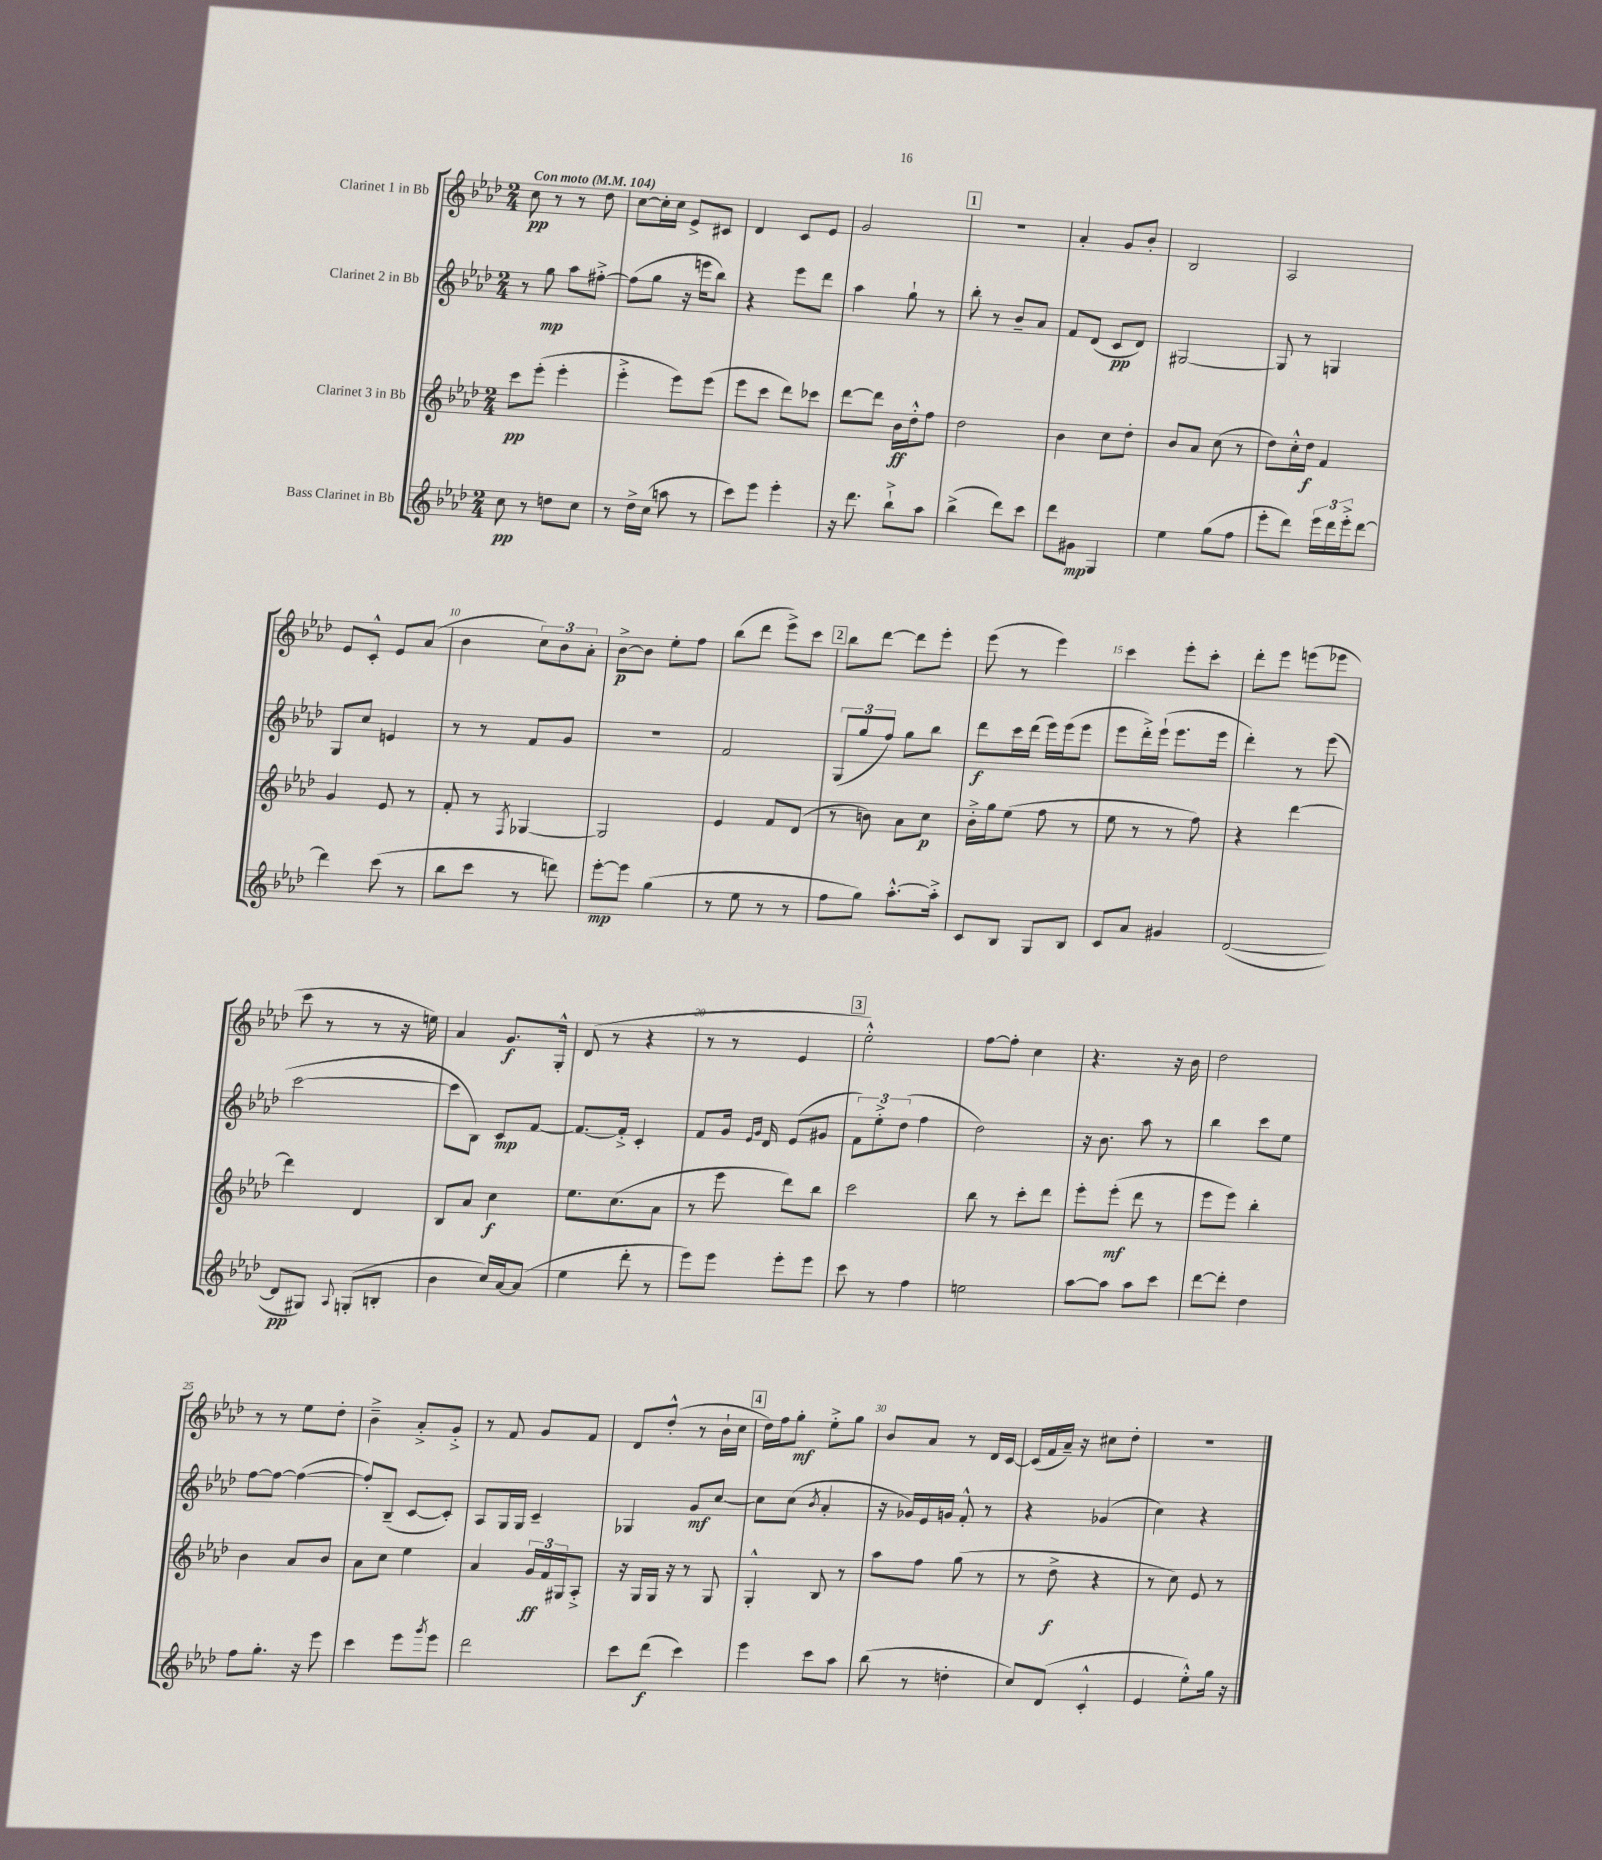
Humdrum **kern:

**kern	**kern	**kern	**kern
*staff4	*staff3	*staff2	*staff1
*clefG2	*clefG2	*clefG2	*clefG2
*k[b-e-a-d-]	*k[b-e-a-d-]	*k[b-e-a-d-]	*k[b-e-a-d-]
*M2/4	*M2/4	*M2/4	*M2/4
*MM104	*MM104	*MM104	*MM104
8cc	8ccc	8r	8cc
8r	(8eee-'	8gg	8r
8dd	4eee-'	8aa-	8r
8cc	.	[8ff#'^	8dd-
=	=	=	=
8r	4eee-'^	(8ff#]	[8cc
16dd-^	.	8gg	16cc']
(16cc	.	.	16cc
8aa	8eee-)	16r	8e-^
.	.	16eee	.
8r	(8eee-	8bb-)	8c#
=	=	=	=
8ccc)	8eee-	4r	4d-
8eee-	8ccc	.	.
4eee-'	8ddd-)	8eee-	8c
.	8ccc-	8ddd-	8e-
=	=	=	=
16r	[8ddd-	4aa-	2g
8.ddd-	.	.	.
.	8ddd-]	.	.
8bb-`^	16b-	8gg`	.
.	16dd-'^^	.	.
8aa-	8ff	8r	.
=	=	=	=
(4bb-^	2dd-	8bb-'	2r
.	.	8r	.
8ddd-)	.	8b-~	.
8ccc	.	8a-	.
=	=	=	=
8ddd-	4b-	8f	4a-'
8g#	.	(8d-	.
4G	8cc	8c	8g
.	8dd-'	8d-)	8b-'
=	=	=	=
4ee-	8b-	[2G#	2B-
.	8a-	.	.
(8gg	(8cc	.	.
8ff	8r	.	.
=	=	=	=
8eee-'	8dd-)	8G#]	2A-
8ddd-)	16cc'^^	8r	.
.	16dd-	.	.
24eee-	4f	4G	.
24ddd-	.	.	.
24eee-'^	.	.	.
[8ddd-	.	.	.
=	=	=	=
4ddd-]	4g	8G	8e-
.	.	8cc	8c'^^
(8ccc	8e-	4e	8e-
8r	8r	.	(8a-
=	=	=	=
8bb-	8f'	8r	4b-
8ccc	8r	8r	.
.	8qF	.	.
8r	[4G-	8f	12cc)
.	.	.	12b-
8ddd)	.	8g	.
.	.	.	12a-'
=	=	=	=
[8eee-'	2G-]	2r	[8b-^
8eee-]	.	.	8b-]
(4gg	.	.	8ee-'
.	.	.	8ff
=	=	=	=
8r	4e-	2f	(8bb-
8ee-	.	.	8ddd-
8r	8f	.	8eee-^)
8r	(8d-	.	8ccc
=	=	=	=
8ff	8r	(12G	8bb-
.	.	12gg	.
8gg)	8b)	.	[8ddd-
.	.	12ff)	.
[8.aa-'^^	8a-	8gg	8ddd-]
.	8cc	8bb-	8eee-'
16aa-'^]	.	.	.
=	=	=	=
8c	16b-'^	8ddd-	(8eee-
.	16gg	.	.
8B-	(8ee-	16ccc	8r
.	.	(16ddd-	.
8G	8ff	16eee-)	4eee-)
.	.	(16eee-	.
8B-	8r	8eee-	.
=	=	=	=
8c	8ee-	8eee-	4ccc
8a-	8r	16ddd-'^)	.
.	.	(16eee-`	.
4g#	8r	8.eee-	8eee-'
.	8ff)	.	8ccc'
.	.	16eee-	.
=	=	=	=
([2d-	4r	4ddd-')	8ddd-'
.	.	.	8eee-
.	[4ddd-	8r	(8eee
.	.	(8eee-	8eee-
=	=	=	=
8d-]	4ddd-]	[2ccc	8ccc
8G#)	.	.	8r
8qqA-	.	.	.
(8G'	4d-	.	8r
8B'	.	.	16r
.	.	.	16ee)
=	=	=	=
4b-	8B-	8ccc]	4a-
.	8a-	8B-)	.
16cc)	4cc	8c	8.g
[16a-	.	.	.
(8a-]	.	[8f	.
.	.	.	16G'^^
=	=	=	=
4ee-	8.ee-	8.f_	(8d-
.	.	.	8r
.	(8.cc	16f'^]	.
8ddd-'	.	4c'	4r
8r	8a-	.	.
=	=	=	=
8eee-)	8r	8f	8r
8eee-	8eee-	16g	8r
.	.	16qqe-	.
.	.	16qqg	.
.	.	16d-	.
8eee-'	8ddd-)	(8e-	4e-
8eee-	8bb-	8g#	.
=	=	=	=
8ccc	2ccc	12f)	2ee-'^^)
.	.	12ee-'^	.
8r	.	.	.
.	.	(12dd-	.
4ff	.	4ff	.
=	=	=	=
2ee	8bb-	2dd-)	[8ff
.	8r	.	8ff']
.	8ccc'	.	4cc
.	8ddd-	.	.
=	=	=	=
[8aa-	8eee-'	16r	4.r
.	.	8.b-	.
8aa-]	(8eee-'	.	.
8aa-	8ddd-	8aa-	.
8ccc	8r	8r	16r
.	.	.	16b-
=	=	=	=
[8ddd-	8eee-	4bb-	2dd-
8ddd-']	8eee-)	.	.
4dd-	4bb-'	8ccc	.
.	.	8ee-	.
=	=	=	=
8ff	4b-	[8ff	8r
8.gg'	.	8ff_	8r
.	8a-	(4ff_	8ee-
16r	.	.	.
8eee-	8b-	.	8dd-'
=	=	=	=
4ccc	8a-	8ff'])	4b-~^
.	8cc	(8B-~	.
8eee-	4ee-	[8c	8a-'^
8qggg	.	.	.
8eee-	.	8c'])	8g'^
=	=	=	=
2ddd-	4a-	8A-	8r
.	.	16G	8f
.	.	16G	.
.	24g	4c~	8g
.	24f	.	.
.	24G#	.	.
.	8A-'^	.	8f
=	=	=	=
8ccc	16r	4G-	8d-
.	16G	.	.
(8ddd-	16G	.	(8dd-'^^
.	16r	.	.
4ccc)	8r	8g	8r
.	8G	[8cc	16b-`
.	.	.	16cc
=	=	=	=
4eee-	4G'^^	8cc]	16dd-)
.	.	.	16ff
.	.	(8cc	8gg'
.	.	8qb-	.
8ccc	8B-	4a-'	8ee-'^
8aa-	8r	.	8gg
=	=	=	=
(8bb-	8aa-	16r	8b-
.	.	16g-)	.
8r	8ff	16e-	8a-
.	.	16g	.
4dd'	(8gg	8f'^^	8r
.	8r	8r	16d-
.	.	.	[16c
=	=	=	=
8cc)	8r	4r	(16c]
.	.	.	16f
(8d-	8dd-^	.	16a-~)
.	.	.	16r
4c'^^	4r	(4g-	8cc#
.	.	.	8dd-'
=	=	=	=
4e-	8r	4cc)	2r
.	8cc)	.	.
8ee-'^^)	8e-	4r	.
16gg	8r	.	.
16r	.	.	.
==	==	==	==
*-	*-	*-	*-
